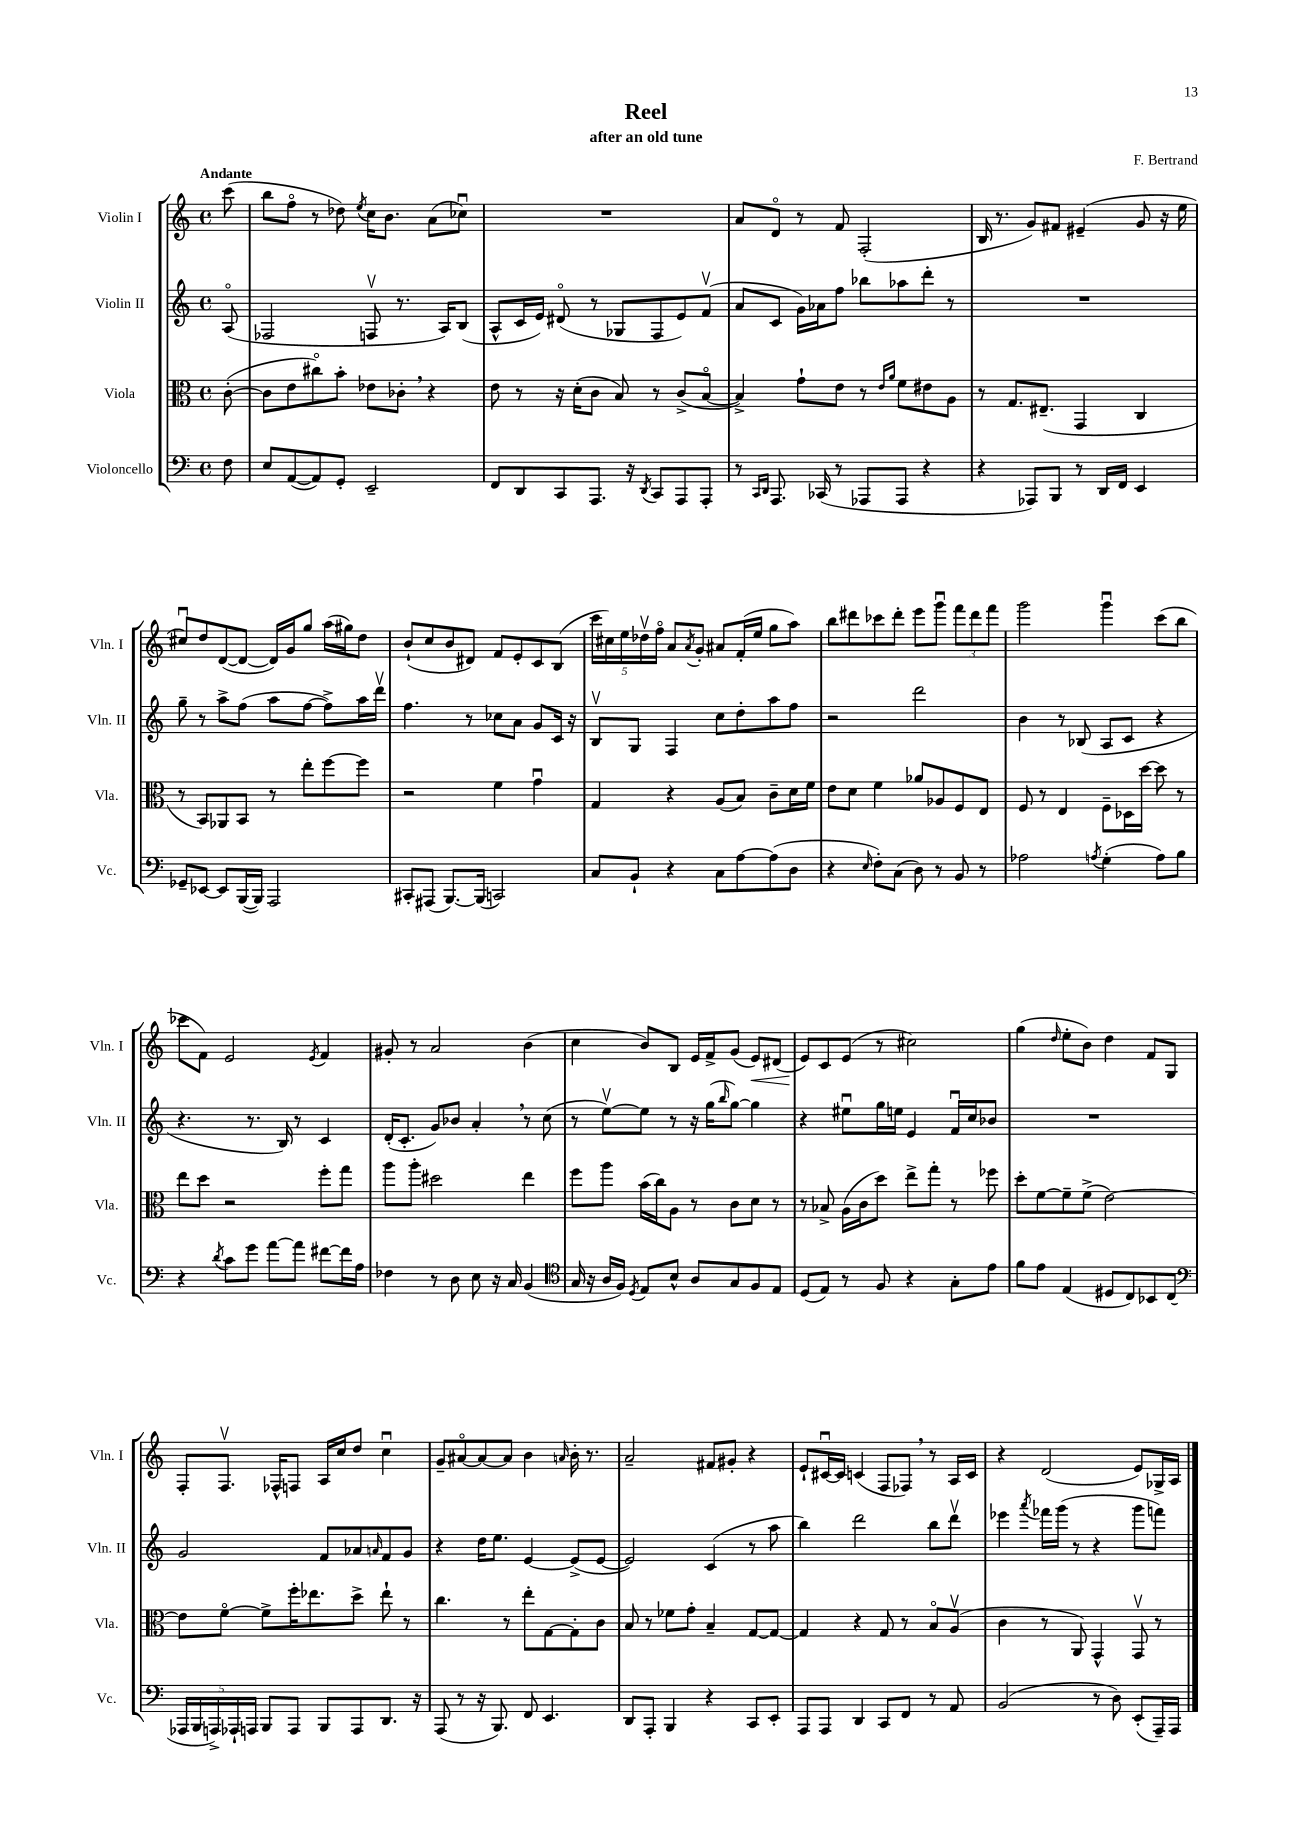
\header { title = "Reel" composer = "F. Bertrand" subtitle = "after an old tune" }
<<
\new StaffGroup <<
\new Staff = "s0" \with { instrumentName = "Violin I" shortInstrumentName = "Vln. I" } {
    \clef treble \key c \major \defaultTimeSignature \time 4/4 \partial 8 \tempo "Andante"
    c'''8( |
    b''8 f''8\flageolet r8 des''8) \acciaccatura { e''8 } c''16 b'8. a'8( ces''8\downbow) |
    R1 |
    a'8 d'8\flageolet r8 f'8 f2-.( |
    b16 r8. g'8) fis'8 eis'4--( g'8 r16 e''16 |
    cis''8\downbow) d''8 d'8~( d'8~ d'16) g'16 g''8 a''16( gis''16) d''8 |
    b'8-!( c''8 b'8 dis'8) f'8 e'8-. c'8 b8( |
    \tuplet 5/4 { c'''16 cis''16) e''16 des''16\upbow f''16\flageolet } a'8 \acciaccatura { a'8 } g'8-. ais'8 f'16-.( e''16 g''8 a''8) |
    b''8 dis'''8 ces'''8 dis'''8-. e'''8 g'''8\downbow \tuplet 3/2 { f'''8 dis'''8 f'''8 } |
    g'''2 g'''4\downbow c'''8( b''8 |
    ces'''8 f'8) e'2 \acciaccatura { e'8 } f'4 |
    gis'8-. r8 a'2 b'4( |
    c''4 b'8) b8 e'16 f'16-> g'8( e'8\<) dis'8( |
    e'8\!) c'8 e'8( r8 cis''2) |
    g''4( \grace { d''16 } e''8-. b'8) d''4 f'8 g8 |
    f8-. f8.\upbow fes16-^ f8 a16 c''16 d''8 c''4\downbow |
    g'8-- ais'8~\flageolet ais'8~ ais'8 b'4 \grace { a'16 } b'16-. r8. |
    a'2-- fis'8 gis'8-. r4 |
    e'8-! cis'16~\downbow cis'16 c'4( f8 fes8) \breathe r8 a16 c'16 |
    r4 d'2( e'8) ges16-> a16 \bar "|." |
}
\new Staff = "s1" \with { instrumentName = "Violin II" shortInstrumentName = "Vln. II" } {
    \clef treble \key c \major \defaultTimeSignature \time 4/4 \partial 8
    a8\flageolet( |
    fes2 f8\upbow r8. a16) b8( |
    a8-^ c'16 e'16) dis'8\flageolet( r8 ges8 f8 e'8) f'8\upbow( |
    a'8 c'8 g'16) aes'16 f''8 bes''8 aes''8 d'''8-. r8 |
    R1 |
    g''8-- r8 a''8-> f''8( a''8 f''8~ f''8->) a''16 d'''16\upbow |
    f''4. r8 ces''8 a'8 g'8 c'16 r16 |
    b8\upbow g8 f4 c''8 d''8-. a''8 f''8 |
    r2 d'''2 |
    b'4 r8 bes8( a8 c'8 r4 |
    r4. r8. b16) r8 c'4 |
    d'16-.( c'8.-. g'8) bes'8 a'4-. \breathe r8 c''8( |
    r8 e''8~\upbow) e''8 r8 r16 g''16( \grace { b''16 } g''8~) g''4 |
    r4 eis''8\downbow g''16 e''16 e'4 f'16\downbow c''16 bes'8 |
    R1 |
    g'2 f'8 aes'8 \grace { a'16 } f'8 g'8 |
    r4 d''16 e''8. e'4~ e'8->( e'8~ |
    e'2) c'4( r8 a''8 |
    b''4) d'''2 b''8 d'''8\upbow |
    ees'''4 \acciaccatura { a'''8 } fes'''16 g'''16( r8 r4 g'''8 f'''8) \bar "|." |
}
\new Staff = "s2" \with { instrumentName = "Viola" shortInstrumentName = "Vla." } {
    \clef alto \key c \major \defaultTimeSignature \time 4/4 \partial 8
    c'8~-.( |
    c'8 e'8 cis''8\flageolet) b'8-. ees'8 ces'8-. \breathe r4 |
    e'8 r8 r16 d'16-.( c'8 b8) r8 c'8->( b8~\flageolet |
    b4->) g'8-! e'8 r8 \grace { e'16 a'16 } f'8 eis'8 a8 |
    r8 g8. eis8.--( g,4 c4 |
    r8 b,8) aes,8 b,8 r8 e''8-. f''8~ f''8 |
    r2 f'4 g'4\downbow |
    g4 r4 a8( b8) c'8-- d'16 f'16 |
    e'8 d'8 f'4 aes'8 aes8 f8 e8 |
    f8 r8 e4 f8-- des16 d''16~ d''8 r8 |
    e''8 d''8 r2 f''8-. g''8 |
    a''8 a''8-. dis''2 e''4 |
    f''8 a''8 b'16( c''16) a8 r8 c'8 d'8 r8 |
    r8 bes8-> a16( c'16 d''8) e''8-> g''8-. r8 fes''8 |
    d''8-. f'8~ f'8-- f'8->( e'2~) |
    e'8 f'8~\flageolet f'8-> f''16-. ees''8. d''8-> ees''8-! r8 |
    c''4. r8 e''8-. g8~ g8-. c'8 |
    b8 r8 fes'8 g'8-. b4-- g8~ g8~ |
    g4 r4 g8 r8 b8\flageolet a8\upbow( |
    c'4 r8 a,8) g,4-^ g,8\upbow r8 \bar "|." |
}
\new Staff = "s3" \with { instrumentName = "Violoncello" shortInstrumentName = "Vc." } {
    \clef bass \key c \major \defaultTimeSignature \time 4/4 \partial 8
    f8 |
    e8 a,8~( a,8) g,8-. e,2-- |
    f,8 d,8 c,8 a,,8. r16 \acciaccatura { d,8 } c,8 a,,8 a,,8-. |
    r8 \grace { c,16 d,16 } a,,8. ces,16( r8 aes,,8 aes,,8 r4 |
    r4 aes,,8) b,,8 r8 d,16 f,16 e,4 |
    ges,8-- ees,8~ ees,8 b,,16~( b,,16) a,,2 |
    cis,8-. ais,,8( b,,8.~) b,,16( c,2) |
    c8 b,8-! r4 c8 a8~ a8( d8 |
    r4 \grace { e16 } f8-.) c8( d8) r8 b,8 r8 |
    aes2 \acciaccatura { a8 } g4-.( a8) b8 |
    r4 \acciaccatura { d'8 } c'8 g'8 a'8~ a'8 fis'8~ fis'16 a16 |
    fes4 r8 d8 e8 r16 c16 b,4( |
    \clef tenor g16 r16 a16 f16) \acciaccatura { d8 } e8 b8-^ a8 g8 f8 e8 |
    d8( e8) r8 f8 r4 g8-. e'8 |
    f'8 e'8 e4( dis8 c8) bes,8 c8( |
    \clef bass \tuplet 5/4 { aes,,16 b,,16 a,,16->) aes,,16-! a,,16 } b,,8 a,,8 b,,8 a,,8 d,8. r16 |
    a,,8( r8 r16 b,,8.) f,8 e,4. |
    d,8 a,,8-. b,,4 r4 c,8 e,8-. |
    a,,8 a,,8 d,4 c,8 f,8 r8 a,8 |
    b,2( r8 d8) e,8-.( a,,16--) a,,16 \bar "|." |
}
>>
>>
\layout { \context { \Score \remove "Bar_number_engraver" } }
